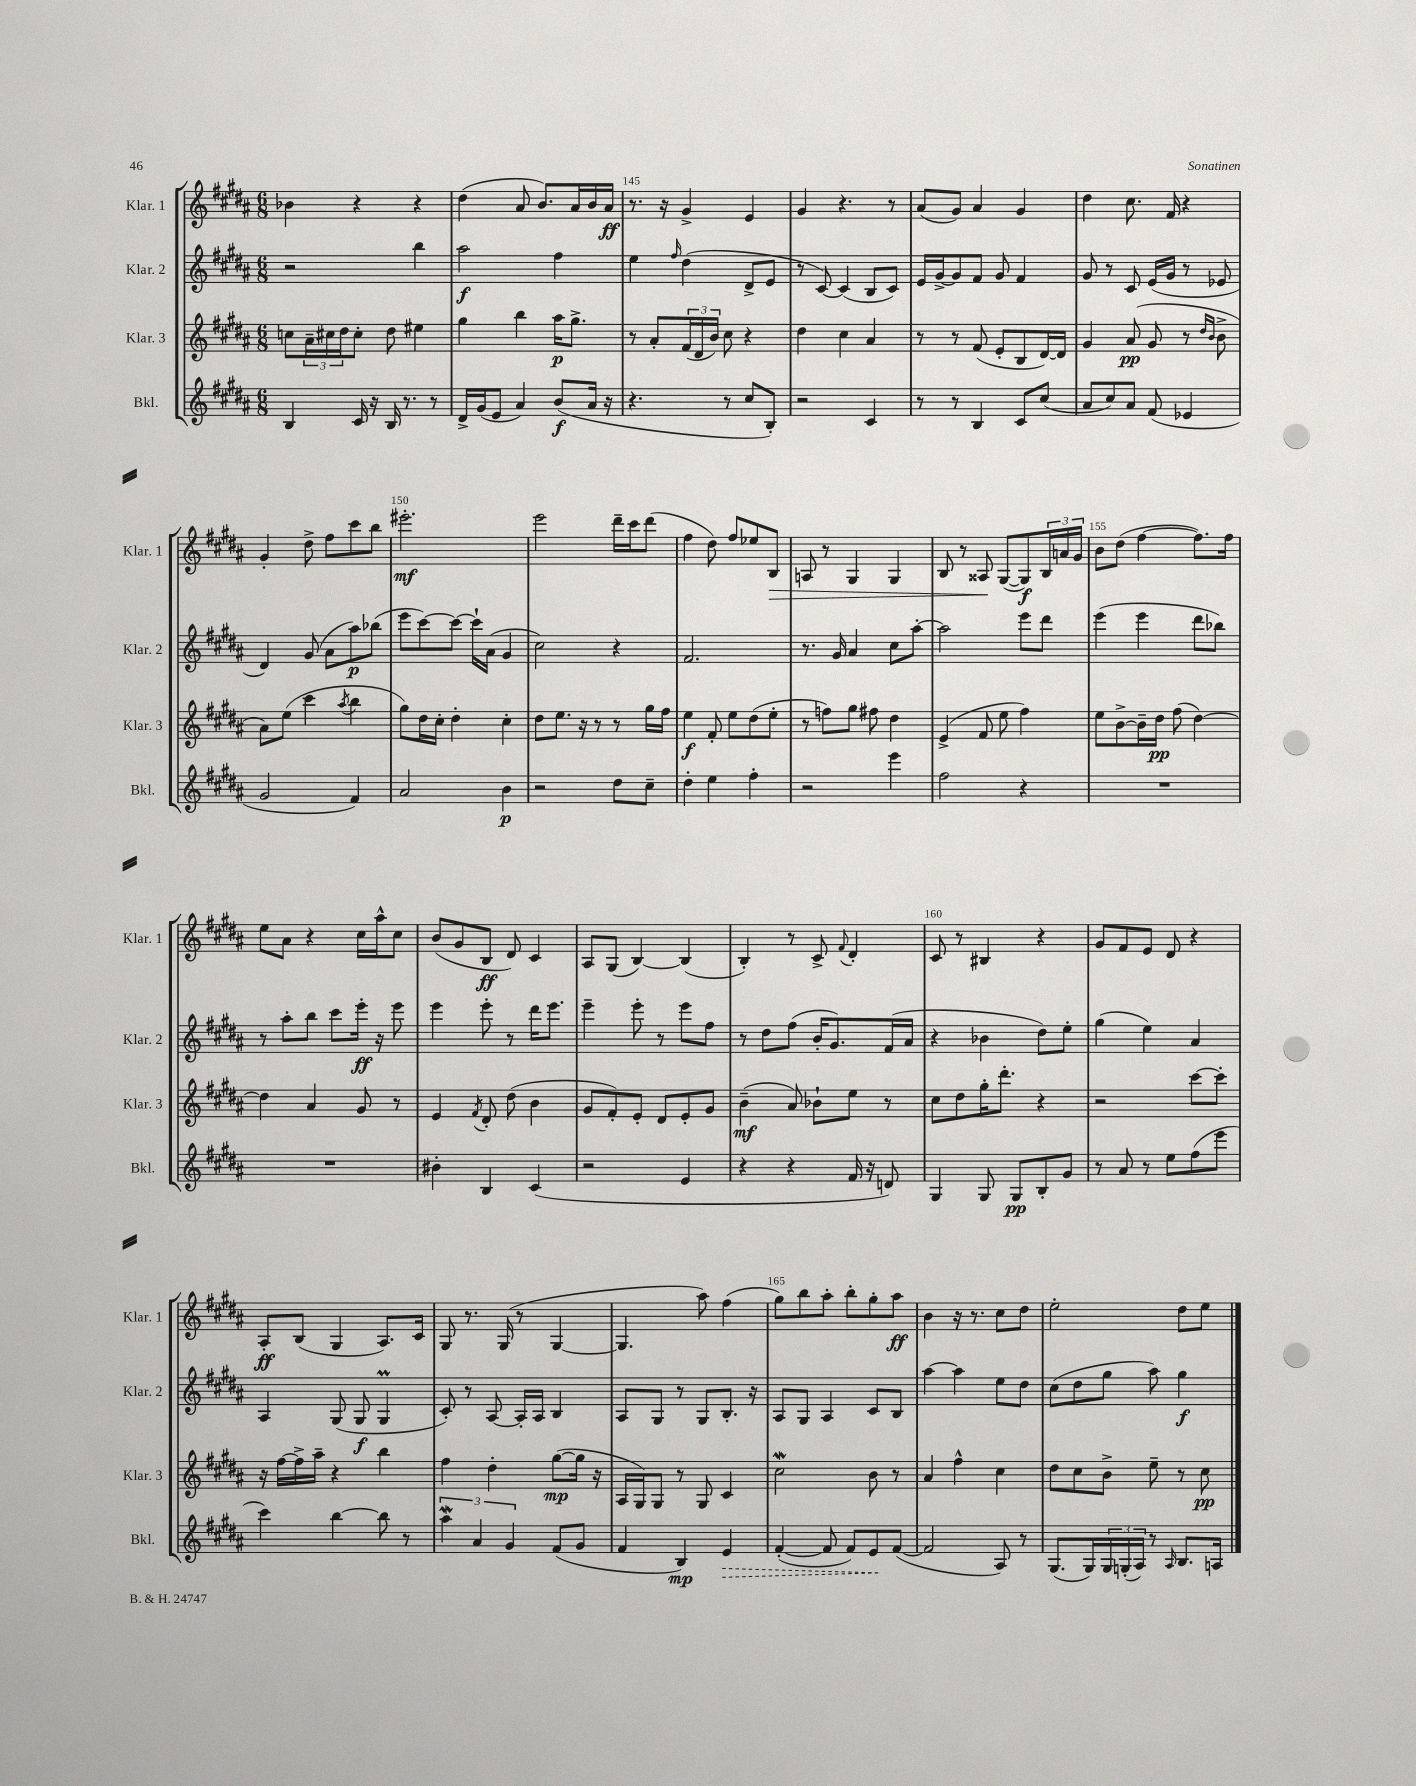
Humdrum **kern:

**kern	**dynam	**kern	**dynam	**kern	**dynam	**kern	**dynam
*part4	*part4	*part3	*part3	*part2	*part2	*part1	*part1
*staff4	*staff4	*staff3	*staff3	*staff2	*staff2	*staff1	*staff1
*I"Bkl.	*	*I"Klar. 3	*	*I"Klar. 2	*	*I"Klar. 1	*
*I'Bkl.	*	*I'Klar. 3	*	*I'Klar. 2	*	*I'Klar. 1	*
*clefG2	*	*clefG2	*	*clefG2	*	*clefG2	*
*k[f#c#g#d#a#]	*	*k[f#c#g#d#a#]	*	*k[f#c#g#d#a#]	*	*k[f#c#g#d#a#]	*
*M6/8	*	*M6/8	*	*M6/8	*	*M6/8	*
=143	=143	=143	=143	=143	=143	=143	=143
4B/	.	8ccn\L	.	2r	.	4b-X\	.
.	.	24a#~\L	.	.	.	.	.
.	.	24cc#X\	.	.	.	.	.
.	.	24dd#\J	.	.	.	.	.
16c#/	.	8cc#'\J	.	.	.	4r	.
16r	.	.	.	.	.	.	.
16B/	.	8dd#\	.	.	.	.	.
8.r	.	.	.	.	.	.	.
.	.	4ee#X\	.	4bb\	.	4r	.
8r	.	.	.	.	.	.	.
=144	=144	=144	=144	=144	=144	=144	=144
16d#^/LL	.	4gg#\	.	2aa#\	f	(4dd#\	.
(16g#/J	.	.	.	.	.	.	.
8e/J	.	.	.	.	.	.	.
4a#/)	.	4bb\	.	.	.	8a#/	.
.	.	.	.	.	.	8.b/L)	.
(8b/L	f	16aa#\KL	p	4ff#\	.	.	.
.	.	8.gg#^\J	.	.	.	16a#/L	.
16a#/Jk	.	.	.	.	.	16b/	.
16r	.	.	.	.	.	16a#/JJ	ff
=145	=145	=145	=145	=145	=145	=145	=145
4.r	.	8r	.	4ee\	.	8.r	.
.	.	8a#'/L	.	.	.	.	.
.	.	.	.	.	.	16r	.
.	.	.	.	16qqff#/	.	.	.
.	.	(24f#/L	.	(4dd#\	.	4g#^/	.
.	.	24d#/	.	.	.	.	.
.	.	24b/JJ)	.	.	.	.	.
8r	.	8cc#\	.	.	.	.	.
8cc#/L	.	4r	.	8d#^/L	.	4e/	.
8B'/J)	.	.	.	8e/J	.	.	.
=146	=146	=146	=146	=146	=146	=146	=146
2r	.	4dd#\	.	8r	.	4g#/	.
.	.	.	.	[8c#/)	.	.	.
.	.	4cc#\	.	(4c#/]	.	4.r	.
4c#/	.	4a#/	.	8B/L	.	.	.
.	.	.	.	8c#/J)	.	8r	.
=147	=147	=147	=147	=147	=147	=147	=147
8r	.	8r	.	16e/LL	.	(8a#/L	.
.	.	.	.	[16g#^/J	.	.	.
8r	.	8r	.	8g#/]	.	8g#/J)	.
4B/	.	(8f#/	.	8f#/J	.	4a#/	.
.	.	8e'/L	.	8g#/	.	.	.
8c#/L	.	8B/	.	4f#/	.	4g#/	.
(8cc#/J	.	[16d#/L)	.	.	.	.	.
.	.	16d#/JJ]	.	.	.	.	.
=148	=148	=148	=148	=148	=148	=148	=148
8a#/L	.	4g#/	.	8g#/	.	4dd#\	.
8cc#/)	.	.	.	8r	.	.	.
8a#/J	.	(8a#/	pp	8c#/	.	8.cc#\	.
(8f#/	.	8g#/	.	(16e/LL	.	.	.
.	.	.	.	16g#/JJ	.	16f#/	.
4e-X/	.	8r	.	8r	.	4r	.
.	.	16qqdd#/LL	.	.	.	.	.
.	.	16qqb/JJ	.	.	.	.	.
.	.	8b^\	.	8e-X/	.	.	.
!!LO:LB:g=z
=149	=149	=149	=149	=149	=149	=149	=149
2g#/	.	8a#\L)	.	4d#/)	.	4g#'/	.
.	.	(8ee\J	.	.	.	.	.
.	.	4ccc#\	.	(8g#/	.	8dd#^\	.
.	.	.	.	8a#\L	.	8ff#\L	.
.	.	8qaa#/	.	.	.	.	.
4f#/)	.	4bb\	.	8aa#\)	p	8ccc#\	.
.	.	.	.	(8bb-X\J	.	8bb\J	.
=150	=150	=150	=150	=150	=150	=150	=150
2a#/	.	8gg#\L)	.	8eee\L	.	2.eee#X'\	mf
.	.	16dd#\L	.	[8ccc#\)	.	.	.
.	.	16cc#'\JJ	.	.	.	.	.
.	.	4dd#'\	.	8ccc#\J_	.	.	.
.	.	.	.	16ccc#`\LL]	.	.	.
.	.	.	.	(16a#\JJ	.	.	.
4b\	p	4cc#'\	.	4g#/	.	.	.
=151	=151	=151	=151	=151	=151	=151	=151
2r	.	8dd#\L	.	2cc#\)	.	2eee\	.
.	.	8.ee\J	.	.	.	.	.
.	.	16r	.	.	.	.	.
.	.	8r	.	.	.	.	.
8dd#\L	.	8r	.	4r	.	16ddd#~\LL	.
.	.	.	.	.	.	16ccc#\J	.
8cc#~\J	.	16gg#\LL	.	.	.	(8ddd#\J	.
.	.	16ff#\JJ	.	.	.	.	.
=152	=152	=152	=152	=152	=152	=152	=152
4dd#'\	.	4ee\	f	2.f#/	.	4ff#\	.
4ee\	.	8f#'/	.	.	.	8dd#\)	.
.	.	8ee\L	.	.	.	8ff#/L	.
4ff#'\	.	(8dd#\	.	.	.	8ee-X/	.
!	!	!	!	!	!	!	!LO:HP:b
.	.	8ee'\J	.	.	.	8B/J	>
=153	=153	=153	=153	=153	=153	=153	=153
2r	.	8r	.	8.r	.	8An/	.
.	.	8ffn\L)	.	.	.	8r	.
.	.	.	.	16g#/	.	.	.
.	.	8gg#\J	.	4a#/	.	4G#/	.
.	.	8ff#X\	.	.	.	.	.
4eee\	.	4dd#\	.	8cc#\L	.	4G#/	.
.	.	.	.	[8aa#'\J	.	.	.
=154	=154	=154	=154	=154	=154	=154	=154
2ff#\	.	(4e^/	.	2aa#\]	.	8B/	.
.	.	.	.	.	.	8r	.
.	.	8f#/	.	.	.	8A##X/	.
.	.	8ee\	.	.	.	([8G#/L	]
4r	.	4ff#\)	.	8eee\L	.	8G#/])	f
.	.	.	.	8ddd#\J	.	24B/L	.
.	.	.	.	.	.	24an/	.
.	.	.	.	.	.	24g#/JJ	.
=155	=155	=155	=155	=155	=155	=155	=155
2.r	.	8ee\L	.	(4eee\	.	8b\L	.
.	.	[8b^\	.	.	.	(8dd#\J	.
.	.	16b~\L]	.	4eee\	.	[4ff#\	.
.	.	16dd#\JJ	pp	.	.	.	.
.	.	(8ff#\	.	.	.	.	.
.	.	[4dd#\)	.	8ddd#\L	.	8.ff#\L])	.
.	.	.	.	8bb-X\J)	.	.	.
.	.	.	.	.	.	16ff#\Jk	.
!!LO:LB:g=z
=156	=156	=156	=156	=156	=156	=156	=156
2.r	.	4dd#\]	.	8r	.	8ee\L	.
.	.	.	.	8aa#'\L	.	8a#\J	.
.	.	4a#/	.	8bb\J	.	4r	.
.	.	.	.	8ccc#\L	.	.	.
.	.	8g#/	.	16eee'\Jk	ff	16cc#\LL	.
.	.	.	.	16r	.	16aa#^^\J	.
.	.	8r	.	8eee\	.	8cc#\J	.
=157	=157	=157	=157	=157	=157	=157	=157
4b#X'\	.	4e/	.	4eee\	.	(8b/L	.
.	.	.	.	.	.	8g#/	.
.	.	8qf#/	.	.	.	.	.
4B/	.	8d#'/	.	8eee'\	.	8B/J	ff
.	.	(8dd#\	.	8r	.	8d#/)	.
(4c#/	.	4b\	.	16ddd#\KL	.	4c#/	.
.	.	.	.	8.eee\J	.	.	.
=158	=158	=158	=158	=158	=158	=158	=158
2r	.	8g#/L	.	4eee~\	.	8A#/L	.
.	.	8f#'/)	.	.	.	(8G#/J	.
.	.	8e'/J	.	8eee'\	.	[4B/)	.
.	.	8d#/L	.	8r	.	.	.
4e/	.	8e'/	.	8eee\L	.	(4B/]	.
.	.	8g#/J	.	8ff#\J	.	.	.
=159	=159	=159	=159	=159	=159	=159	=159
4r	.	(4b~\	mf	8r	.	4B'/)	.
.	.	.	.	8dd#\L	.	.	.
4r	.	8a#/)	.	(8ff#\J	.	8r	.
.	.	8b-X`\L	.	16b'/KL	.	8c#^/	.
.	.	.	.	8.g#/)	.	.	.
.	.	.	.	.	.	8qqf#/	.
16f#/	.	8ee\J	.	.	.	4d#'/	.
16r	.	.	.	.	.	.	.
8dn/)	.	8r	.	(16f#/L	.	.	.
.	.	.	.	16a#/JJ	.	.	.
=160	=160	=160	=160	=160	=160	=160	=160
4G#/	.	8cc#\L	.	4r	.	8c#/	.
.	.	8dd#\	.	.	.	8r	.
8G#/	.	16gg#'\K	.	4b-X\	.	4B#X/	.
.	.	8.ddd#'\J	.	.	.	.	.
8G#/L	pp	.	.	.	.	.	.
8B'/	.	4r	.	8dd#\L)	.	4r	.
8g#/J	.	.	.	8ee'\J	.	.	.
=161	=161	=161	=161	=161	=161	=161	=161
8r	.	2r	.	(4gg#\	.	8g#/L	.
8a#/	.	.	.	.	.	8f#/	.
8r	.	.	.	4ee\)	.	8e/J	.
8ee\L	.	.	.	.	.	8d#/	.
(8ff#\	.	[8ccc#\L	.	4a#/	.	4r	.
8eee\J	.	8ccc#'\J]	.	.	.	.	.
!!LO:LB:g=z
=162	=162	=162	=162	=162	=162	=162	=162
4ccc#\)	.	16r	.	4A#/	.	8A#'/L	ff
.	.	[16ff#\LL	.	.	.	.	.
.	.	16ff#^\]	.	.	.	(8B/J	.
.	.	16aa#~\JJ	.	.	.	.	.
[4bb\	.	4r	.	(8G#/	.	4G#/	.
.	.	.	.	8G#/	f	.	.
8bb\]	.	4bb\	.	4G#M/	.	8.A#/L)	.
8r	.	.	.	.	.	.	.
.	.	.	.	.	.	16c#/Jk	.
=163	=163	=163	=163	=163	=163	=163	=163
6aa#W\	.	4ff#\	.	8c#'/)	.	8G#/	.
.	.	.	.	8r	.	8.r	.
6a#/	.	.	.	.	.	.	.
.	.	4dd#'\	.	[8A#/	.	.	.
.	.	.	.	.	.	(16G#/	.
6g#/	.	.	.	.	.	.	.
.	.	.	.	16A#'/LL]	.	8r	.
.	.	.	.	16A#/JJ	.	.	.
(8f#/L	.	([8gg#\L	mp	4B/	.	[4G#/	.
8g#/J	.	16gg#\Jk]	.	.	.	.	.
.	.	16r	.	.	.	.	.
=164	=164	=164	=164	=164	=164	=164	=164
4f#/	.	16A#/LL	.	8A#/L	.	4.G#/]	.
.	.	16G#/J)	.	.	.	.	.
.	.	8G#/J	.	8G#/J	.	.	.
4B/)	mp	8r	.	8r	.	.	.
.	.	8G#/	.	8G#/L	.	8aa#\)	.
!	!LO:HP:b	!	!	!	!	!	!
4e/	>	4c#/	.	8.B'/J	.	(4ff#\	.
.	.	.	.	16r	.	.	.
=165	=165	=165	=165	=165	=165	=165	=165
([4f#'/	.	2cc#W\	.	8A#/L	.	8gg#\L)	.
.	.	.	.	8G#/J	.	8bb\	.
8f#/]	.	.	.	4A#/	.	8aa#'\J	.
8f#/L)	.	.	.	.	.	8bb'\L	.
8e/	.	8b\	.	8c#/L	.	8gg#'\	.
([8f#/J	]	8r	.	8B/J	.	8aa#\J	ff
=166	=166	=166	=166	=166	=166	=166	=166
2f#/]	.	4a#/	.	[4aa#\	.	4b\	.
.	.	4ff#^^\	.	4aa#\]	.	16r	.
.	.	.	.	.	.	8.r	.
8A#/)	.	4cc#\	.	8ee\L	.	8cc#\L	.
8r	.	.	.	8dd#\J	.	8dd#\J	.
=167	=167	=167	=167	=167	=167	=167	=167
(8.G#/L	.	8dd#\L	.	(8cc#\L	.	2ee'\	.
.	.	8cc#\	.	8dd#\	.	.	.
16G#/L)	.	.	.	.	.	.	.
24G#/	.	8b^\J	.	8gg#\J	.	.	.
(24Gn'/	.	.	.	.	.	.	.
24A#/JJ)	.	.	.	.	.	.	.
8r	.	8ee~\	.	8aa#\)	.	.	.
16qqA#/	.	.	.	.	.	.	.
8.B/L	.	8r	.	4gg#\	f	8dd#\L	.
.	.	8cc#\	pp	.	.	8ee\J	.
16An/Jk	.	.	.	.	.	.	.
==	==	==	==	==	==	==	==
*-	*-	*-	*-	*-	*-	*-	*-
